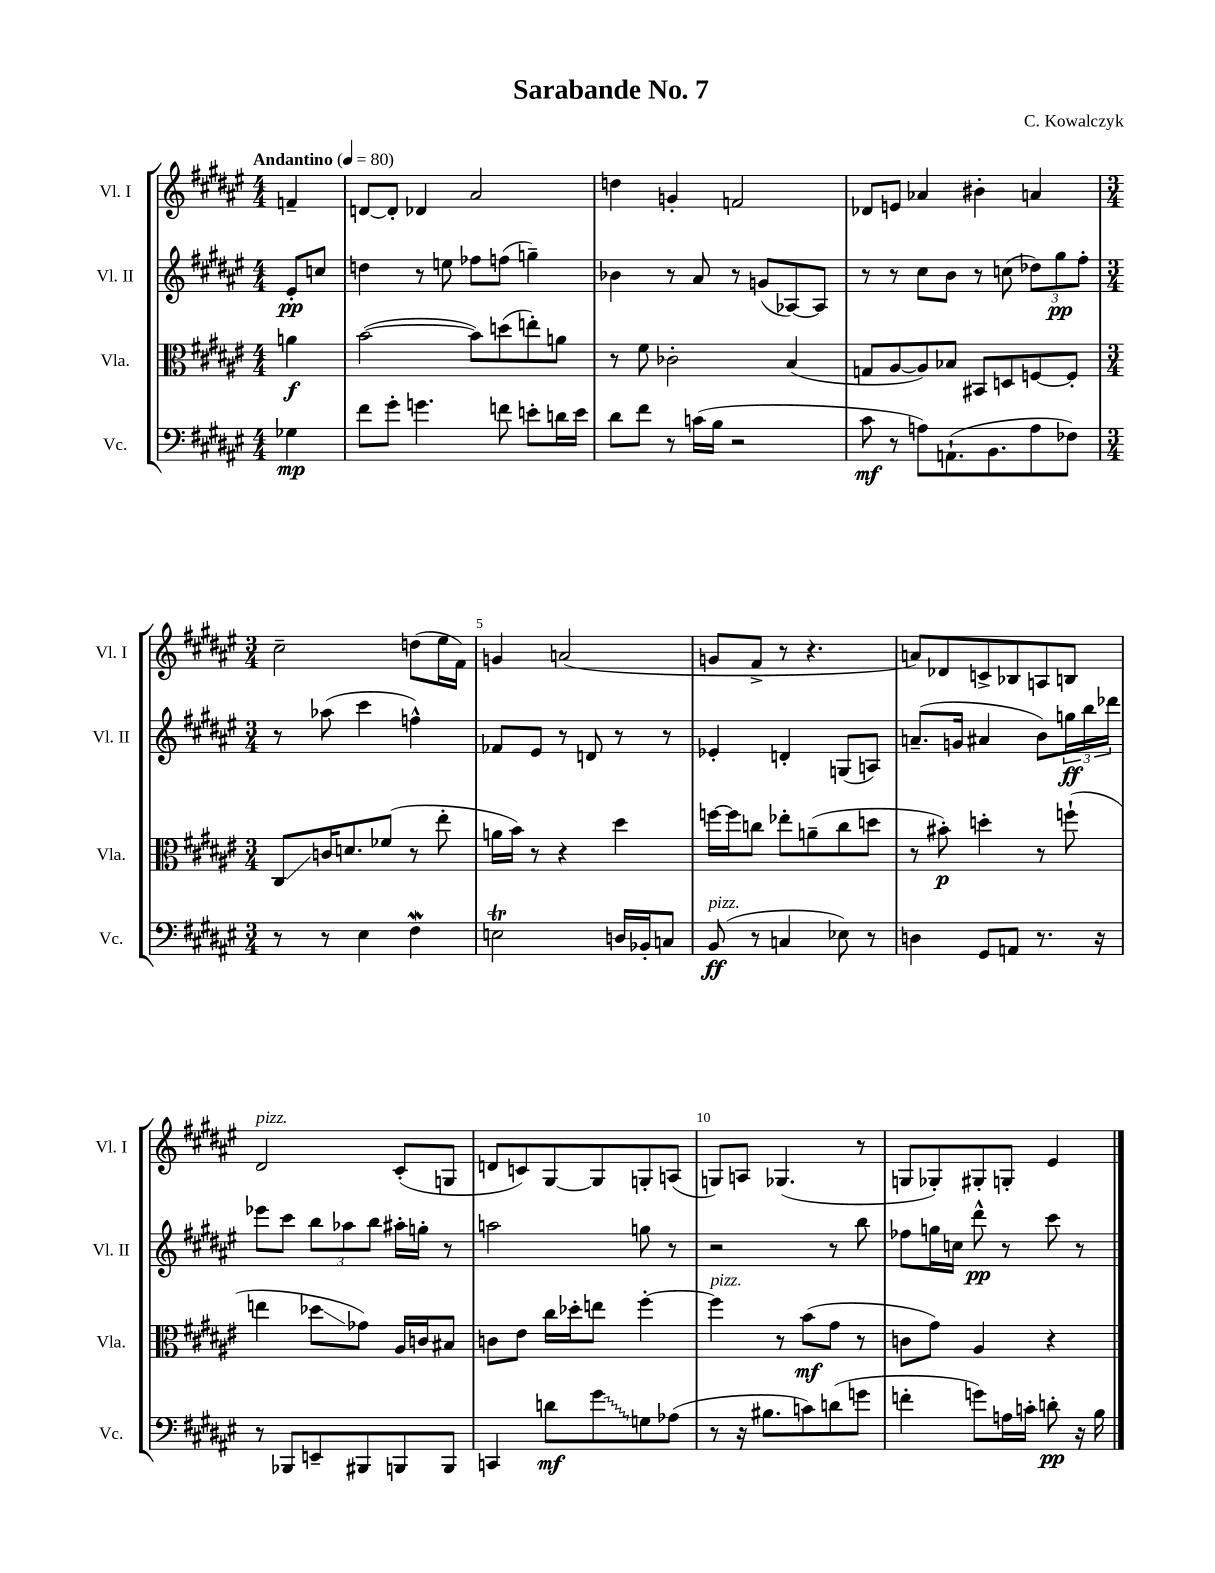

**kern	**kern	**kern	**kern
*staff4	*staff3	*staff2	*staff1
*clefF4	*clefC3	*clefG2	*clefG2
*k[f#c#g#d#a#e#]	*k[f#c#g#d#a#e#]	*k[f#c#g#d#a#e#]	*k[f#c#g#d#a#e#]
*M4/4	*M4/4	*M4/4	*M4/4
*MM80	*MM80	*MM80	*MM80
4G-	4a	8e#'	4f~
.	.	8cc	.
=	=	=	=
8f#	([2b	4dd	[8d
8g#'	.	.	8d']
4.g	.	8r	4d-
.	.	8ee	.
.	8b])	8ff-	2a#
8f	(8dd	(8ff	.
8e'	8ee')	4gg~)	.
16d	8a	.	.
16e	.	.	.
=	=	=	=
8d#	8r	4b-	4dd
8f#	8f#	.	.
8r	2c-'	8r	4g'
(16c	.	8a#	.
16B	.	.	.
2r	.	8r	2f
.	.	(8g	.
.	(4B	[8A-)	.
.	.	8A-]	.
=	=	=	=
8c#	8G	8r	8d-
8r	[8A#	8r	8e
8A)	8A#])	8cc#	4a-
(8.AA`	8B-	8b	.
.	8BB#	8r	4b#'
8.BB	.	.	.
.	8D	(8cc	.
8A	[8F	12dd-)	4a
.	.	12gg#	.
8F-)	8F']	.	.
.	.	12ff#'	.
=	=	=	=
*M3/4	*M3/4	*M3/4	*M3/4
8r	8C#	8r	2cc#~
8r	16c	(8aa-	.
.	8.d	.	.
4E#	.	4ccc#	.
.	(8f-	.	.
4F#	8r	4ff^^)	(8dd
.	8ee#'	.	16ee#
.	.	.	16f#)
=	=	=	=
2E	16a	8f-	4g
.	16b)	.	.
.	8r	8e#	.
.	4r	8r	(2a
.	.	8d	.
16D	4dd#	8r	.
16BB-'	.	.	.
8C	.	8r	.
=	=	=	=
(8BB	[16ff	4e-'	8g
.	16ff]	.	.
8r	8cc	.	8f#^
4C	8ee-'	4d'	8r
.	(8a~	.	4.r
8E-)	8cc	(8G	.
8r	8dd	8A)	.
=	=	=	=
4D	8r	(8.a~	8a)
.	8b#')	.	8d-
.	.	16g	.
8GG#	4dd'	4a#	8c^
8AA	.	.	8B-
8.r	8r	8b)	8A
.	(8ff`	24gg	8B
.	.	24bb	.
16r	.	.	.
.	.	24ddd-	.
=	=	=	=
8r	4ee	8eee-	2d#
8BBB-	.	8ccc#	.
8EE~	8dd-	12bb	.
.	.	12aa-	.
8BBB#	8g-)	.	.
.	.	12bb	.
8BBB	16A#	16aa#'	(8c#'
.	16c	16gg'	.
8BBB	8B#	8r	8G
=	=	=	=
4CC	8c	2aa	8d
.	8e#	.	8c)
8d	16cc#	.	[8G#
.	16dd-'	.	.
8g#	8ee	.	8G#]
8G	[4ff#'	8gg	8G'
(8A-	.	8r	(8A
=	=	=	=
8r	4ff#]	2r	8G)
16r	.	.	8A
8.B#	.	.	.
.	8r	.	(4.G-
8c)	(8b	.	.
(8d	8g#	8r	.
8g	8r	8bb	8r
=	=	=	=
4f'	8c	8ff-	8G
.	8g#)	16gg	8G-')
.	.	16cc	.
8g)	4A#	8ddd#^^	8G#'
16A	.	8r	8G'
16c'	.	.	.
8d'	4r	8ccc#	4e#
16r	.	8r	.
16B	.	.	.
==	==	==	==
*-	*-	*-	*-
